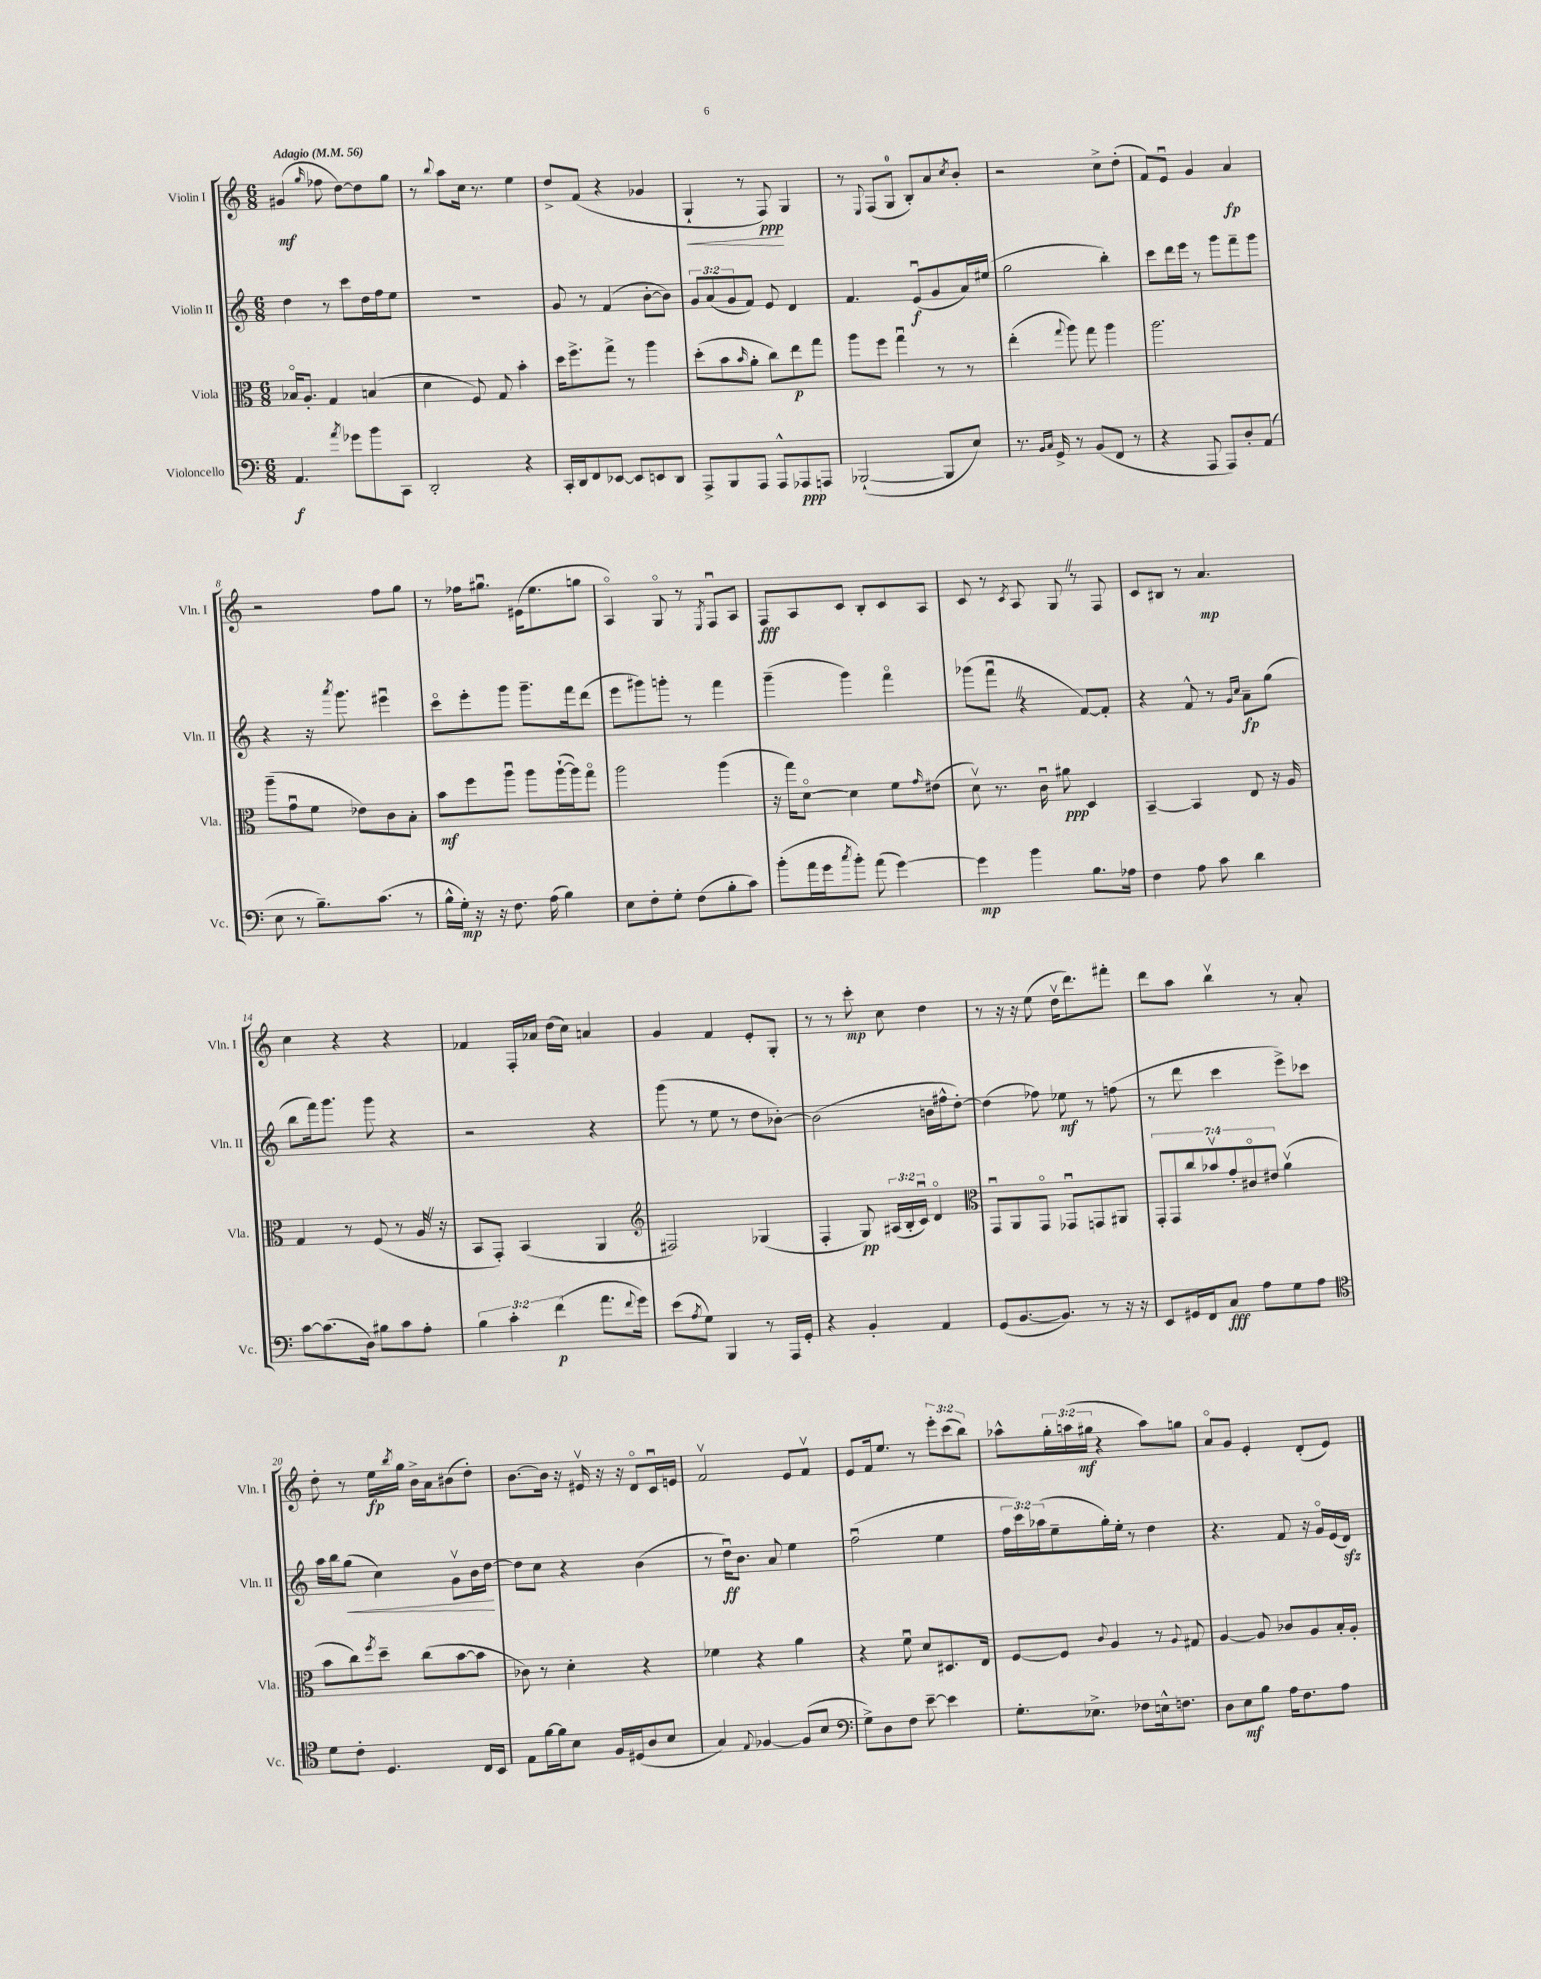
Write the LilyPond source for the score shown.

<<
\new StaffGroup <<
\new Staff = "s0" \with { instrumentName = "Violin I" shortInstrumentName = "Vln. I" } {
    \clef treble \key c \major \numericTimeSignature \time 6/8 \override Staff.TupletNumber.text = #tuplet-number::calc-fraction-text \tempo "Adagio" 4 = 56
    gis'4\mf( \grace { g''16 } fes''8 d''8~) d''8 g''8 |
    r8 \appoggiatura { b''8 } a''8 c''16 r8. e''4 |
    d''8-> f'8( r4 ges'4 |
    g4-!\< r8 f8\ppp\!) g4 |
    r8 \appoggiatura { e8 } f8( g8-0 b8-.) a'8 \acciaccatura { c''8 } b'8-. |
    r2 c''8-> d''8-.( |
    f'8) e'8\downbow g'4 a'4\fp |
    r2 f''8 g''8 |
    r8 fes''16 gis''8.\downbow eis'16( e''8. g''8 |
    a4\flageolet) g8\flageolet r8 \acciaccatura { e8 } f8\downbow a8 |
    f8\fff a8 c'8 b8-. c'8 a8 |
    c'8 r8 \acciaccatura { c'8 } a8 g8 \once \override BreathingSign.text = \markup { \musicglyph "scripts.caesura.straight" } \breathe r8 f8 |
    c'8 bis8 r8 a'4.\mp |
    c''4 r4 r4 |
    fes'4 f16-. aes'16 d''16( c''16) a'4 |
    g'4 f'4 e'8-. g8-. |
    r8 r8 c'''8-.\mp c''8 d''4 |
    r8 r16 r16 e''8( d''16\upbow d'''8.) fis'''8-. |
    d'''8 a''8 b''4\upbow r8 a'8-. |
    d''8-. r8 e''16\fp \acciaccatura { b''8 } g''16 b'16-> a'16 bis'8( d''8-.) |
    b'8.~ b'16 r16 eis'16\upbow r16 r16 d'8\flageolet c'16\downbow e'16 |
    f'2\upbow e'8 f'8\upbow |
    e'8 f'16 e''8. r8 \tuplet 3/2 { e'''8-. c'''8( b''8) } |
    aes''8-^ \tuplet 3/2 { g''16-. a''16( gis''16\mf } r4 a''8) g''8 |
    a'8\flageolet g'8 e'4-. d'8-.( e'8) \bar "|." |
}
\new Staff = "s1" \with { instrumentName = "Violin II" shortInstrumentName = "Vln. II" } {
    \clef treble \key c \major \numericTimeSignature \time 6/8 \override Staff.TupletNumber.text = #tuplet-number::calc-fraction-text
    d''4 r8 c'''8 d''16 f''16 e''8 |
    R2. |
    g'8 r8 f'4( b'8~-. b'8) |
    \tuplet 3/2 { g'8 a'8( g'8 } f'8) e'8 d'4 |
    f'4. e'8\downbow\f( g'8 a'16) eis''16( |
    g''2 b''4-.) |
    c'''8 d'''16 e'''16 r8 g'''8 f'''8-- g'''8 |
    r4 r16 \acciaccatura { a'''8 } g'''8. eis'''4\downbow |
    c'''8\flageolet e'''8-. g'''8 g'''8.-- f'''16 d'''8( |
    e'''8 gis'''8) g'''8-. r8 f'''4 |
    g'''4--( g'''4) f'''4\flageolet |
    ges'''8( f'''8\downbow \once \override BreathingSign.text = \markup { \musicglyph "scripts.caesura.straight" } \breathe r4 f'8~) f'8-. |
    r4 f'8-^ r8 \grace { g'16 c''16 } a'8--\fp g''8( |
    b''8 f'''16) g'''8. g'''8 r4 |
    r2 r4 |
    g'''8( r8 e''8 r8 d''8 bes'8~-.) |
    bes'2( b'16 fis''16-^ d''8~-.) |
    d''4( fes''8) ees''8\mf r8 f''8( |
    r8 d'''8 c'''4 e'''8->) ces'''8 |
    a''16 b''16 g''8\<( c''4) g'8\upbow b'16 d''16~\! |
    d''8 c''8 r4 b'4( |
    r8 d''16\downbow\ff) b'8. a'8 e''4 |
    f''2\downbow( e''4 |
    \tuplet 3/2 { f''16 c'''16) aes''16( } e''8-- g''16-.) e''16-. r8 d''4 |
    r4. f'8 r16 g'16\flageolet e'16( d'16\sfz) \bar "|." |
}
\new Staff = "s2" \with { instrumentName = "Viola" shortInstrumentName = "Vla." } {
    \clef alto \key c \major \numericTimeSignature \time 6/8 \override Staff.TupletNumber.text = #tuplet-number::calc-fraction-text
    bes16\flageolet a8.-. g4 b4( |
    d'4 f8) g8 b'4-. |
    d''16 f''8.-> g''8-> r8 a''4 |
    d''8-.( b'8 \grace { b'16 } a'8-. c''8) e''8\p g''8 |
    a''8 f''8 g''4\downbow r8 r8 |
    e''4-.( \appoggiatura { g''8 } a''8) g''8 a''4 |
    a''2. |
    a''8--( g'8\downbow f'8 ees'8) c'8 b8-. |
    b'8\mf f''8 a''8\downbow a''8 a''16~-!( a''16) g''8\flageolet |
    a''2 a''4( |
    r16 g''16) d'8~\flageolet d'4 f'8 \grace { g'16 } eis'8( |
    d'8\upbow) r8. c'16\downbow ais'8\ppp d4 |
    b,4~-- b,4 e8 r16 a16 |
    g4 r8 f8( r8 a16 \once \override BreathingSign.text = \markup { \musicglyph "scripts.caesura.straight" } \breathe r16 |
    b,8 g,8-.) b,4( a,4 |
    \clef treble fis2) ges4( |
    f4-. g8\pp) \tuplet 3/2 { ais16( b16-. c'16\downbow) } d'4\flageolet |
    \clef alto g,8\downbow a,8 g,8\flageolet ges,8\downbow g,8 ais,8 |
    \tuplet 7/4 { g,8-. g,8 c''8 bes'8\upbow g'8-. cis'8\flageolet eis'8 } a'4\upbow( |
    b'8 c''8) \acciaccatura { f''8 } d''8-- c''8( b'8~ b'8 |
    ces'8) r8 d'4-. r4 |
    fes'4 r4 a'4 |
    r4 f'8\downbow d'8 dis8. e16 |
    f8~ f8 \appoggiatura { c'8 } a4 r8 \appoggiatura { a8 } gis8 |
    a4~ a8 ces'8 a8 b16-. a16-. \bar "|." |
}
\new Staff = "s3" \with { instrumentName = "Violoncello" shortInstrumentName = "Vc." } {
    \clef bass \key c \major \numericTimeSignature \time 6/8 \override Staff.TupletNumber.text = #tuplet-number::calc-fraction-text
    a,4.\f \acciaccatura { a'8 } ges'8 b'8 c,8 |
    d,2-. r4 |
    c,16-. d,16 f,8 ees,8~ ees,8 e,8 d,8 |
    a,,8-> b,,8 a,,8 a,,8-^ aes,,8\ppp a,,8 |
    bes,,2~-!( bes,,8 e8) |
    r8. \grace { b,16 c16 } g,16-> r8 b,8( f,8 r8 |
    r4 a,,8 a,,8) d8-. a,8( |
    e8 r8 b8.--) c'8.( r8 |
    b16-^ g16-.\mp) r16 r16 f8. a16( b4) |
    e8 f8-. g8-. f8( b8-. c'8) |
    b'8-.( a'16 g'16 \acciaccatura { c''8 } b'8-.) a'8( g'4~) |
    g'4\mp b'4 b8. aes16 |
    f4 a8 c'8 d'4 |
    c'8~ c'8.( d16) bis8 c'8 a8-. |
    \tuplet 3/2 { b4 c'4-. f'4\p( } a'8. \appoggiatura { f'8 } g'16) |
    e'8( \acciaccatura { a8 } g8) b,,4 r8 a,,16 g,16-. |
    r4 b,4-. a,4 |
    g,8( b,8.~ b,8.) r8 r16 r16 |
    e,8 gis,16 f,16 c8\fff a8 g8 a8 |
    \clef tenor d'8 c'8-. d4. c16 b,16 |
    e8 f'16~ f'16 b8 f16 dis16( a8 b8 |
    g4) \appoggiatura { e8 } fes4~ fes8( b8 |
    \clef bass g8->) d8 f8 e'8~-- e'4 |
    g8.-. ees8.-> fes8 e16-^ f8. |
    d8 e8\mf b8 a16 f8. a8 \bar "|." |
}
>>
>>
